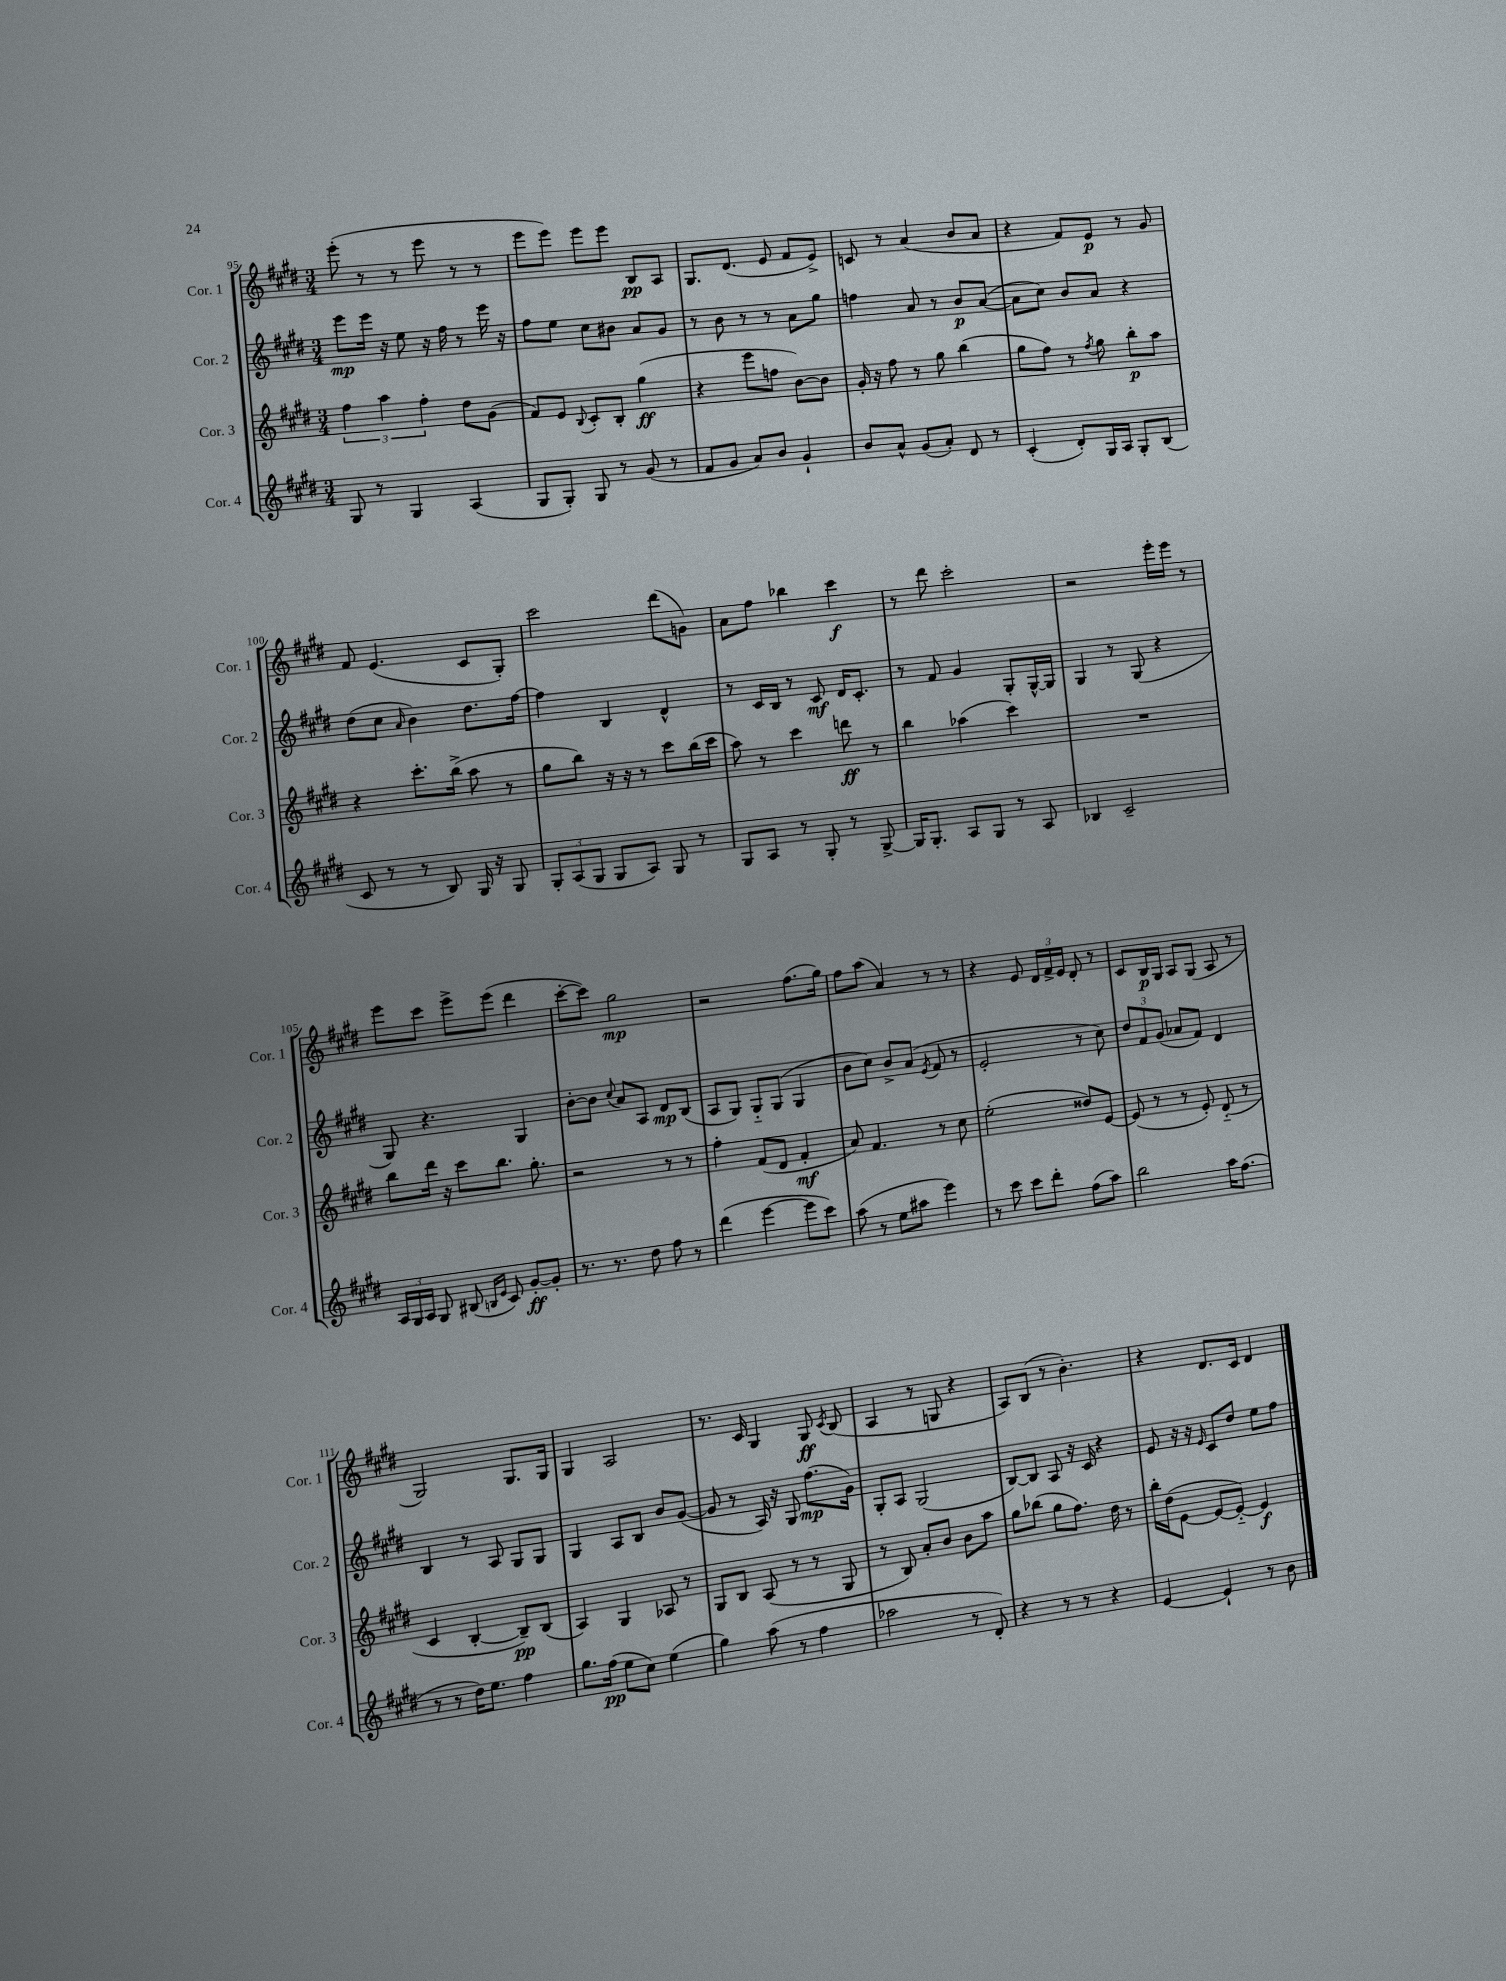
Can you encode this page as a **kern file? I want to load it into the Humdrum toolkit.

**kern	**kern	**kern	**kern
*staff4	*staff3	*staff2	*staff1
*clefG2	*clefG2	*clefG2	*clefG2
*k[f#c#g#d#]	*k[f#c#g#d#]	*k[f#c#g#d#]	*k[f#c#g#d#]
*M3/4	*M3/4	*M3/4	*M3/4
8G#	6ff#	8eee	(8eee'
8r	.	16eee	8r
.	6aa	.	.
.	.	16r	.
4G#	.	8ee	8r
.	6ff#'	.	.
.	.	16r	8eee
.	.	16ff#	.
(4A	8dd#	8r	8r
.	(8g#	16eee	8r
.	.	16r	.
=	=	=	=
8G#	8f#)	8ff#	8eee
8G#')	8e	8ee	8eee)
.	8qqB	.	.
8G#	8c#'	8cc#	8eee
8r	8B'	8b#	8eee
(8g#	(4gg#	8a	8B
8r	.	8g#	8A
=	=	=	=
8f#	4r	8r	8.G#
8g#	.	8b	.
.	.	.	(8.d#
8a)	8eee	8r	.
8b	8ff	8r	8e
4g#`	[8b)	8a	8f#
.	8b]	8gg#	8e^)
=	=	=	=
8b	16g#'	4ff	8c
.	16r	.	.
8a^^	8ff#	.	8r
(8g#	8r	8a	(4a
8a')	8gg#	8r	.
8d#	(4bb	8b	8b
8r	.	([8a	8a
=	=	=	=
(4c#'	8gg#	8a]	4r
.	8ff#)	8cc#)	.
8d#')	8r	8b	8f#)
.	8qff#	.	.
16G#	8gg#	8a	8e
16A	.	.	.
8G#'	8bb'	4r	8r
(8B	8aa	.	8g#
=	=	=	=
8c#	4r	(8dd#	8f#
8r	.	8cc#	(4.e
.	.	16qqa	.
8r	8.ccc#'	4b)	.
8B)	.	.	.
.	(16bb^	.	.
16G#	8aa	8.dd#	8c#
16r	.	.	.
8G#	8r	.	8G#')
.	.	[16ff#	.
=	=	=	=
12G#'	8gg#	4ff#]	2ccc#
(12A	.	.	.
.	8bb)	.	.
12G#	.	.	.
8G#	16r	4B	.
.	16r	.	.
8A)	8r	.	.
8G#	8ccc#	4d#^^	(8ddd#
8r	(16bb	.	8g)
.	16ccc#	.	.
=	=	=	=
8G#	8aa)	8r	8a
8A	8r	16c#	8ff#
.	.	16B	.
8r	4ccc#	8r	4bb-
8G#'	.	8c#	.
8r	8ddd	16d#	4ccc#
.	.	8.c#'	.
[8G#^	8r	.	.
=	=	=	=
16G#]	4bb	8r	8r
8.G#'	.	.	.
.	.	8f#	8ddd#
8A	(4aa-	4g#	2ccc#'
8G#	.	.	.
8r	4ccc#)	8G#'	.
8A	.	[16G#^^	.
.	.	16G#]	.
=	=	=	=
4B-	2.r	4G#	2r
2c#~	.	8r	.
.	.	(8G#	.
.	.	4r	16eee'
.	.	.	16eee
.	.	.	8r
=	=	=	=
24A	8bb	8G#)	8eee
24G#	.	.	.
24A	.	.	.
8G#	16ddd#	4.r	8ccc#
.	16r	.	.
(8B#	8ccc#	.	8eee^
16qqB	.	.	.
16qqe	.	.	.
8c#)	8.bb	.	(8eee
[8g#'	.	4G#	4ddd#
.	8.gg#'	.	.
8g#']	.	.	.
=	=	=	=
8.r	2r	[8b'	[8ccc#'
.	.	8b]	8ccc#])
8.r	.	.	.
.	.	8qqcc#	.
.	.	8a	2gg#
8dd#	.	8A	.
8ff#	8r	8d#	.
8r	8r	(8B	.
=	=	=	=
(4ddd#	4ff#'	8A	2r
.	.	8G#)	.
[4eee	(8f#	8G#'~	.
.	8d#	(8G#	.
8eee]	4f#'	4G#	(8.ff#
8ccc#)	.	.	.
.	.	.	16gg#)
=	=	=	=
(8aa	8a)	8b	8ff#
8r	4.f#	8cc#)	(8aa
8ee	.	8b^	4a)
8aa#	.	(8a	.
.	.	8qe	.
4eee)	8r	8f#	8r
.	8cc#	8r	8r
=	=	=	=
8r	(2ee'	2e'	4r
8ccc#	.	.	.
8ccc#	.	.	8e
8ddd#'	.	.	24d#
.	.	.	24f#^
.	.	.	24e
(8ff#	8dd##)	8r	8d#'
8aa)	[8e	8cc#)	8r
=	=	=	=
2bb	(8e]	12dd#	8c#
.	.	12f#	.
.	8r	.	16B
.	.	(12g#	.
.	.	.	16G#
.	8r	8a-	8A
.	8e')	8f#)	(8G#
16aa	(8d#'~	4d#	8A
(8.ff#	.	.	.
.	8r	.	8r
=	=	=	=
8r	4c#	4B	2G#)
8r	.	.	.
16dd#)	[4B'	8r	.
8.ee	.	.	.
.	.	8A	.
4ff#	8B~])	8G#	8.G#
.	(8B	8G#	.
.	.	.	16G#
=	=	=	=
8.gg#	4A)	4G#	4G#
(16ff#	.	.	.
8ee	4G#	8A	2A
8cc#)	.	8B	.
(4ee	8A-	8b	.
.	8r	([8g#	.
=	=	=	=
4gg#)	8G#	8g#]	8.r
.	8B	8r	.
.	.	.	16c#
(8aa	(8A	16A)	4G#
.	.	16r	.
8r	8r	8G#	.
4ff#	8r	(8.ff#	8G#
.	.	.	8qc#
.	8G#	.	(8B
.	.	16g#)	.
=	=	=	=
2aa-	8r	8G#'	4A
.	8B)	8A	.
.	8a'	(2G#	8r
.	8b	.	8G
8r	8b	.	4r
8d#')	8aa	.	.
=	=	=	=
4r	8gg#	[8B)	8A)
.	(8bb-	8B]	(8B
8r	8gg#	8A	8r
8r	8.ff#)	16r	4.b')
.	.	16c#	.
4r	.	4r	.
.	16dd#	.	.
.	8r	.	.
=	=	=	=
[4e	16bb'	8e	4r
.	(16dd#	.	.
.	[8e	16r	.
.	.	16r	.
.	.	16qqe	.
4e`]	8e_	8c#	8.d#
.	8e'~_)	8dd#	.
.	.	.	16c#
8r	4e]	8ee	4d#
8b	.	8ff#	.
==	==	==	==
*-	*-	*-	*-
